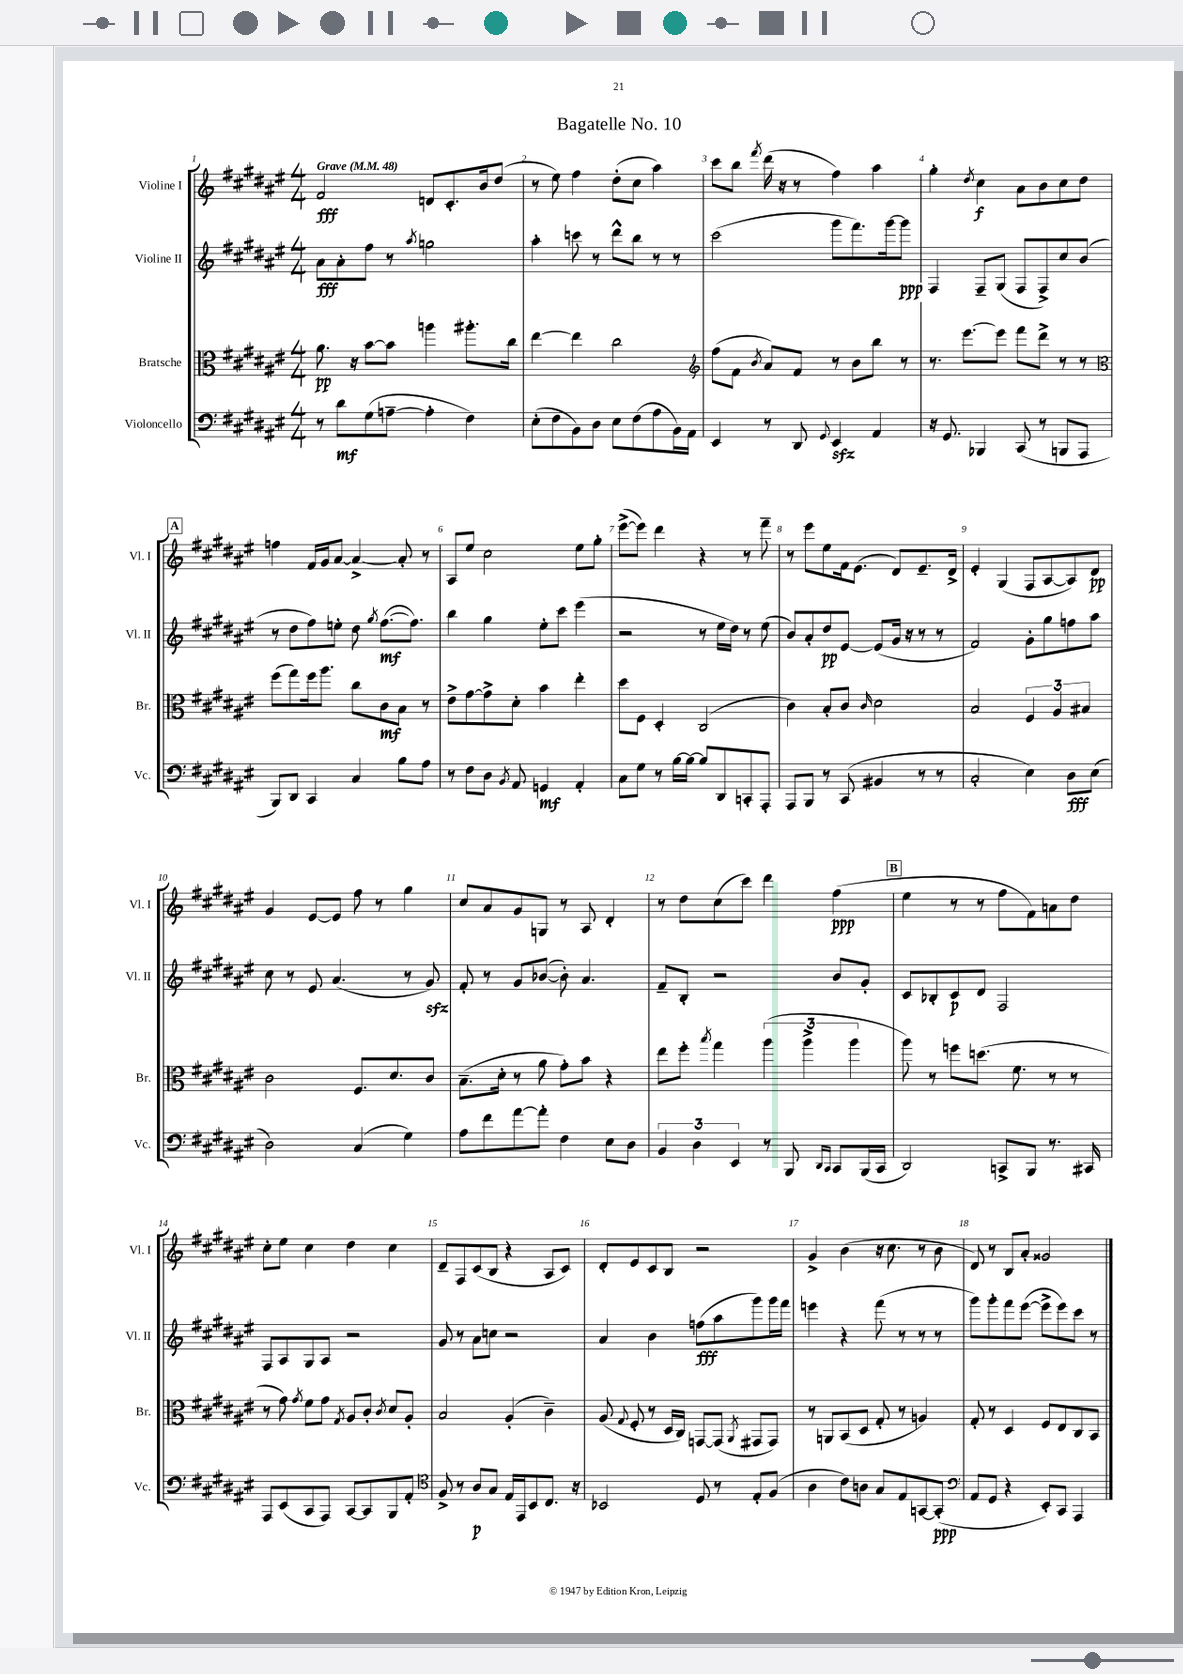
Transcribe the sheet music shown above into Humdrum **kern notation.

**kern	**dynam	**kern	**dynam	**kern	**dynam	**kern	**dynam
*part4	*part4	*part3	*part3	*part2	*part2	*part1	*part1
*staff4	*staff4	*staff3	*staff3	*staff2	*staff2	*staff1	*staff1
*I"Violoncello	*	*I"Bratsche	*	*I"Violine II	*	*I"Violine I	*
*I'Vc.	*	*I'Br.	*	*I'Vl. II	*	*I'Vl. I	*
*clefF4	*	*clefC3	*	*clefG2	*	*clefG2	*
*k[f#c#g#d#a#e#]	*	*k[f#c#g#d#a#e#]	*	*k[f#c#g#d#a#e#]	*	*k[f#c#g#d#a#e#]	*
*M4/4	*	*M4/4	*	*M4/4	*	*M4/4	*
*MM48	*	*MM48	*	*MM48	*	*MM48	*
=1	=1	=1	=1	=1	=1	=1	=1
!	!	!	!	!	!	!LO:TX:a:B:t=Grave	!
8r	.	8.a#\	pp	8a#\L	fff	2f#/	fff
8d#\L	mf	.	.	8a#'\	.	.	.
.	.	16r	.	.	.	.	.
(8G#\	.	[8b\L	.	8ff#\J	.	.	.
[8An~\J	.	8b\J]	.	8r	.	.	.
.	.	.	.	8qaa#/	.	.	.
4A'\]	.	4aan\	.	2ggn\	.	8dn/L	.
.	.	.	.	.	.	8.c#'/	.
4F#\)	.	8.aa#X'\L	.	.	.	.	.
.	.	.	.	.	.	16b/k	.
.	.	.	.	.	.	(8dd#/J	.
.	.	16cc#\Jk	.	.	.	.	.
=2	=2	=2	=2	=2	=2	=2	=2
(8E#'\L	.	[4ee#\	.	4aa#'\	.	8r	.
8F#\	.	.	.	.	.	8ee#\)	.
8BB\)	.	4ee#\]	.	8cccn\	.	4ff#\	.
8D#\J	.	.	.	8r	.	.	.
8E#\L	.	2cc#\	.	8ddd#^^\L	.	(8dd#'\L	.
(8F#\	.	.	.	8bb\J	.	8cc#\J	.
8A#\	.	.	.	8r	.	4aa#\)	.
16BB\L)	.	.	.	8r	.	.	.
16AA#\JJ	.	.	.	.	.	.	.
=3	=3	=3	=3	=3	=3	=3	=3
*	*	*clefG2	*	*	*	*	*
4EE#/	.	(8ff#\L	.	(2ccc#\	.	8ccc#\L	.
.	.	8f#\J	.	.	.	8bb\J	.
.	.	8qb/	.	.	.	8qfff#/	.
8r	.	8a#/L)	.	.	.	(16ddd#\	.
.	.	.	.	.	.	16r	.
8DD#/	.	8f#/J	.	.	.	8r	.
8qqGG#/	.	.	.	.	.	.	.
4EE#zz/	.	8r	.	8ggg#\L	.	4ff#\)	.
.	.	8b\L	.	8.fff#\)	.	.	.
4AA#/	.	8bb\J	.	.	.	4aa#\	.
.	.	.	.	[16ggg#\k	.	.	.
.	.	8r	.	8ggg#\J]	ppp	.	.
=4	=4	=4	=4	=4	=4	=4	=4
16r	.	8.r	.	4F#/	.	4gg#'\	.
8.GG#/	.	.	.	.	.	.	.
.	.	[8.eee#\L	.	.	.	.	.
.	.	.	.	.	.	8qdd#/	.
4BBB-X/	.	.	.	8F#~/L	.	4cc#\	f
.	.	8eee#\J]	.	(8G#/J	.	.	.
(8CC#/	.	8fff#\L	.	8F#/L	.	8a#\L	.
8r	.	8ddd#^\J	.	8F#^/)	.	8b\	.
8BBBn/L	.	8r	.	8cc#/	.	8cc#\	.
8AAA#/J	.	8r	.	(8b/J	.	8dd#\J	.
!!LO:LB:g=z
!!LO:REH:place=s1:t=A
=5	=5	=5	=5	=5	=5	=5	=5
*	*	*clefC3	*	*	*	*	*
8BBB/L)	.	(8ff#\L	.	8r	.	4ffn\	.
8DD#/J	.	8gg#\)	.	8dd#\L	.	.	.
4CC#/	.	16ff#\k	.	8ff#\)	.	16f#/LL	.
.	.	8.aa#\J	.	.	.	16g#/J	.
.	.	.	.	8een'\J	.	[8a#/J	.
4C#/	.	8cc#\L	.	8dd#\	.	4a#^/_	.
.	.	.	.	8qgg#/	.	.	.
.	.	8c#\	mf	([8.ff#\L	mf	.	.
8B\L	.	8B\J	.	.	.	8a#'/]	.
.	.	.	.	8.ff#\J])	.	.	.
8A#\J	.	8r	.	.	.	8r	.
=6	=6	=6	=6	=6	=6	=6	=6
8r	.	8e#^\L	.	4bb\	.	8A#/L	.
8F#\L	.	[8g#\	.	.	.	8ee#/J	.
8D#\J	.	8g#^\]	.	4gg#\	.	2cc#\	.
8qBB/	.	.	.	.	.	.	.
8AA#/	.	8d#'\J	.	.	.	.	.
4GGn/	mf	4b\	.	8ee#'\L	.	.	.
.	.	.	.	8ccc#\J	.	.	.
4AA#'/	.	4ee#'\	.	(4eee#\	.	8ee#\L	.
.	.	.	.	.	.	8gg#'\J	.
=7	=7	=7	=7	=7	=7	=7	=7
8C#\L	.	8dd#\L	.	2r	.	([8eee#^\L	.
8G#\J	.	8F#\J	.	.	.	8eee#\J])	.
8r	.	4D#'/	.	.	.	4ddd#\	.
[16B\LL	.	.	.	.	.	.	.
16B\JJ_	.	.	.	.	.	.	.
8B/L]	.	(2C#/	.	8r	.	4r	.
8DD#/	.	.	.	16ee#\LL	.	.	.
.	.	.	.	16dd#\JJ)	.	.	.
8CCn'/	.	.	.	8r	.	8r	.
8AAA#'/J	.	.	.	(8ee#\	.	8fff#~\	.
=8	=8	=8	=8	=8	=8	=8	=8
8AAA#/L	.	4c#\)	.	8b/L)	.	8r	.
8BBB/J	.	.	.	8a#'/	.	8eee#\L	.
8r	.	8B'/L	.	8dd#/	pp	8ee#\	.
(8CC#/	.	8c#/J	.	[8e#/J	.	16f#\k	.
.	.	.	.	.	.	(8.e#\J	.
.	.	16qqc#/	.	.	.	.	.
4BB#X/	.	2d#\	.	(8e#/L]	.	.	.
.	.	.	.	16g#/Jk	.	8d#/L)	.
.	.	.	.	16r	.	.	.
8r	.	.	.	8r	.	8.e#~/	.
8r	.	.	.	8r	.	.	.
.	.	.	.	.	.	16d#^/Jk	.
=9	=9	=9	=9	=9	=9	=9	=9
2C#'/	.	2B/	.	2f#/)	.	4e#'/	.
.	.	.	.	.	.	(4G#/	.
4E#\)	.	6F#/	.	8g#'\L	.	8F#/L	.
.	.	.	.	8gg#\	.	[8A#/	.
.	.	6A#/	.	.	.	.	.
8D#\L	fff	.	.	8ffn\	.	8A#/])	.
.	.	6B#X/	.	.	.	.	.
(8E#\J	.	.	.	8aa#\J	.	8d#/J	pp
!!LO:LB:g=z
=10	=10	=10	=10	=10	=10	=10	=10
2D#\)	.	2c#\	.	8cc#\	.	4g#/	.
.	.	.	.	8r	.	.	.
.	.	.	.	8e#/	.	[8e#/L	.
.	.	.	.	(4.a#/	.	8e#/J]	.
(4C#/	.	8.F#/L	.	.	.	8ff#\	.
.	.	.	.	.	.	8r	.
.	.	8.d#/	.	.	.	.	.
4G#\)	.	.	.	8r	.	4gg#\	.
.	.	8c#/J	.	8g#zz/)	.	.	.
=11	=11	=11	=11	=11	=11	=11	=11
8A#\L	.	(8.B~\L	.	8f#'/	.	8cc#/L	.
8f#\	.	.	.	8r	.	8a#/	.
.	.	16d#'\Jk	.	.	.	.	.
[8a#\	.	8r	.	8g#/L	.	8g#/	.
8a#'\J]	.	8a#\	.	([8b-X/J	.	8Gn/J	.
4F#\	.	8g#'\L)	.	8b-'\])	.	8r	.
.	.	8b\J	.	4.a#/	.	8A#/	.
8E#\L	.	4r	.	.	.	4d#'/	.
8D#\J	.	.	.	.	.	.	.
=12	=12	=12	=12	=12	=12	=12	=12
6BB/	.	8ee#\L	.	8f#~/L	.	8r	.
.	.	8ff#'\J	.	8B'/J	.	8dd#\L	.
6D#\	.	.	.	.	.	.	.
.	.	8qbb/	.	.	.	.	.
.	.	4gg#\	.	2r	.	(8cc#\	.
6EE#/	.	.	.	.	.	.	.
.	.	.	.	.	.	8ccc#\J)	.
8r	.	(6aa#\	.	.	.	4ddd#\	.
8BBB/	.	.	.	.	.	.	.
.	.	6aa#^\	.	.	.	.	.
16qqDD#/LL	.	.	.	.	.	.	.
16qqCC#/JJ	.	.	.	.	.	.	.
8CC#/L	.	.	.	8b/L	.	(4ff#\	ppp
.	.	6aa#\	.	.	.	.	.
(16BBB/L	.	.	.	8g#'/J	.	.	.
16CC#/JJ	.	.	.	.	.	.	.
!!LO:REH:place=s1:t=B
=13	=13	=13	=13	=13	=13	=13	=13
2DD#/)	.	8aa#\)	.	8c#/L	.	4ee#\	.
.	.	8r	.	8B-X'/	.	.	.
.	.	8ffn\L	.	8c#/	p	8r	.
.	.	(8.ddn\J	.	8d#/J	.	8r	.
8CCn^/L	.	.	.	2F#/	.	8ff#\L	.
.	.	8.f#\	.	.	.	.	.
8BBB/J	.	.	.	.	.	8f#\)	.
8.r	.	8r	.	.	.	8an\	.
.	.	8r	.	.	.	8dd#\J	.
16CC#X/	.	.	.	.	.	.	.
!!LO:LB:g=z
=14	=14	=14	=14	=14	=14	=14	=14
8AAA#/L	.	8r	.	8F#/L	.	8cc#'\L	.
(8EE#/	.	8g#\)	.	8A#/	.	8ee#\J	.
.	.	8qg#/	.	.	.	.	.
8CC#/	.	8f#\L	.	8G#/	.	4cc#\	.
8AAA#/J)	.	8g#\J	.	8A#/J	.	.	.
.	.	8qG#/	.	.	.	.	.
[8CC#/L	.	8A#/L	.	2r	.	4dd#\	.
8CC#/]	.	8c#'/J	.	.	.	.	.
.	.	8qc#/	.	.	.	.	.
8BBB/	.	8d#/L	.	.	.	4cc#\	.
8AA#'/J	.	8A#'/J	.	.	.	.	.
=15	=15	=15	=15	=15	=15	=15	=15
*clefC4	*	*	*	*	*	*	*
8F#^/	.	2B/	.	8g#/	.	8d#~/L	.
8r	.	.	.	8r	.	8F#/	.
8A#/L	p	.	.	8a#\L	.	(8c#/	.
8G#/J	.	.	.	8ccn\J	.	8B/J	.
16E#/LL	.	(4A#'/	.	2r	.	4r	.
16EE#/J	.	.	.	.	.	.	.
8BB/	.	.	.	.	.	.	.
8.C#/J	.	4c#~\)	.	.	.	8A#/L	.
.	.	.	.	.	.	8c#/J)	.
16r	.	.	.	.	.	.	.
=16	=16	=16	=16	=16	=16	=16	=16
2BB-X/	.	(8A#/	.	4a#/	.	8d#'/L	.
.	.	8qqG#/	.	.	.	.	.
.	.	8F#'/	.	.	.	8e#/	.
.	.	8r	.	4b\	.	8c#/	.
.	.	16D#/LL	.	.	.	8B/J	.
.	.	16C#/JJ)	.	.	.	.	.
8D#/	.	[8GGn/L	.	(8ffn\L	fff	2r	.
8r	.	(8GG/J]	.	8aa#\	.	.	.
.	.	8qAA#/	.	.	.	.	.
8E#'/L	.	8GG#X/L	.	8ggg#\)	.	.	.
(8F#/J	.	8GG#/J)	.	16ggg#\L	.	.	.
.	.	.	.	16fff#\JJ	.	.	.
=17	=17	=17	=17	=17	=17	=17	=17
4A#\	.	8r	.	4eeen\	.	4g#^/	.
.	.	8AAn/L	.	.	.	.	.
8c#\L)	.	(8BB/	.	4r	.	(4b\	.
8An\J	.	8D#/J	.	.	.	.	.
8G#/L	.	8G#'/	.	(8fff#\	.	16r	.
.	.	.	.	.	.	8.cc#\	.
8E#/	.	8r	.	8r	.	.	.
[8GGn/	.	4An/)	.	8r	.	8r	.
(8GG'/J]	ppp	.	.	8r	.	8b\	.
=18	=18	=18	=18	=18	=18	=18	=18
*clefF4	*	*	*	*	*	*	*
8AA#/L	.	8G#'/	.	8ggg#\L)	.	8d#/)	.
8GG#/J	.	8r	.	8ggg#'\	.	8r	.
4r	.	4D#/	.	8fff#\	.	8B/L	.
.	.	.	.	([8eee#\J	.	8a#'/J	.
8EE#'/L)	.	8F#/L	.	8eee#^\L]	.	2g##X/	.
8CC#/J	.	8E#/	.	8eee#\)	.	.	.
4AAA#/	.	8C#/	.	8ccc#\J	.	.	.
.	.	8BB/J	.	8r	.	.	.
==	==	==	==	==	==	==	==
*-	*-	*-	*-	*-	*-	*-	*-
